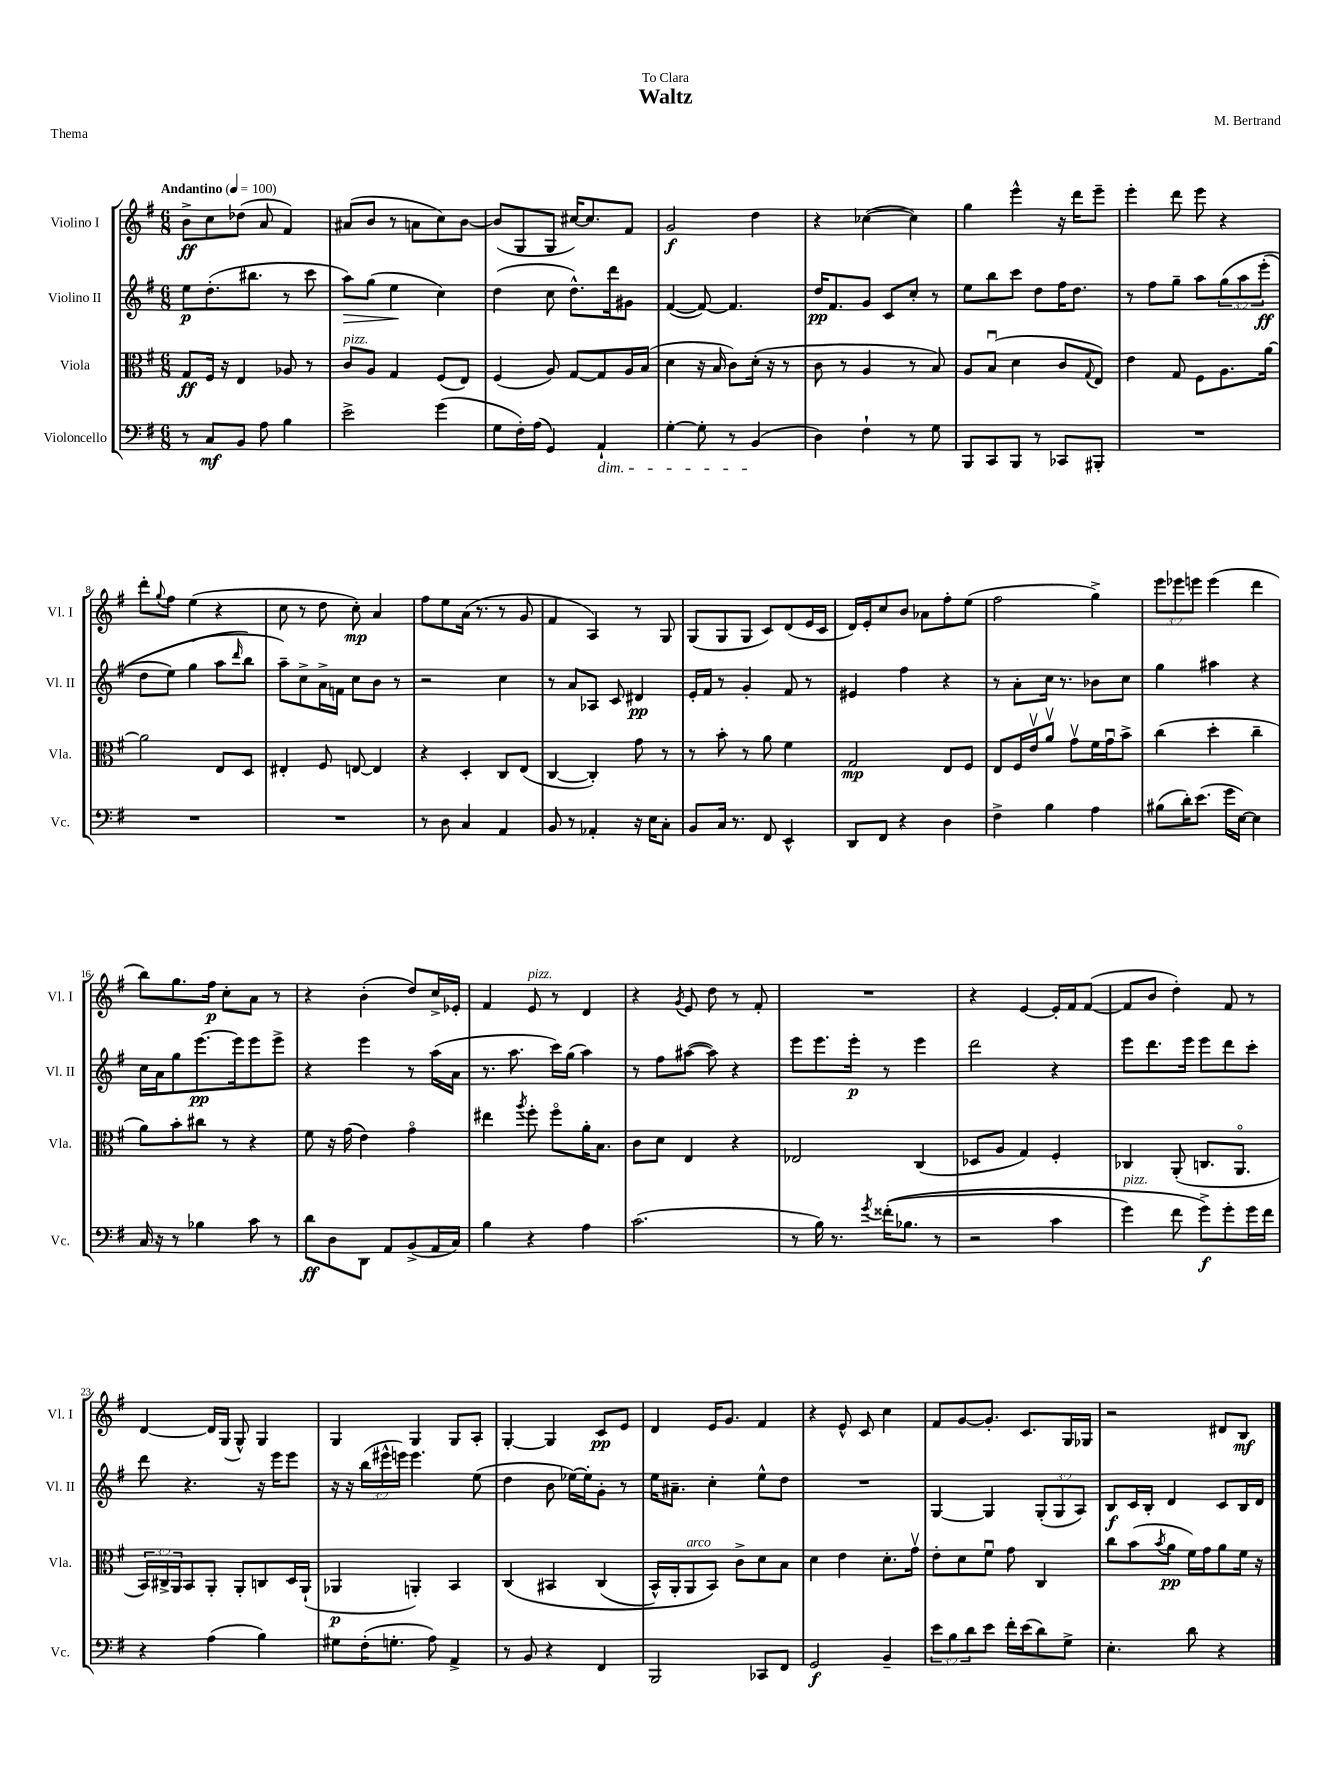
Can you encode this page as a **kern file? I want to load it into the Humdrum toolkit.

**kern	**kern	**kern	**kern
*staff4	*staff3	*staff2	*staff1
*clefF4	*clefC3	*clefG2	*clefG2
*k[f#]	*k[f#]	*k[f#]	*k[f#]
*M6/8	*M6/8	*M6/8	*M6/8
*MM100	*MM100	*MM100	*MM100
8r	8G	8ee	8b^
8C	16F#	(8.dd'	8cc
.	16r	.	.
8BB	4E	.	(8dd-
.	.	8.bb#	.
8A	.	.	8a
4B	8A-	8r	4f#)
.	8r	8ccc	.
=	=	=	=
2e^	8c	8aa)	(8a#
.	8A	(8gg	8b
.	4G	4ee	8r
.	.	.	8a
(4g	(8F#	4cc)	8cc)
.	8E)	.	[8b
=	=	=	=
8G	(4F#	(4dd	(8b]
16F#')	.	.	8G
(16A	.	.	.
4GG)	8A)	8cc	8G
.	[8G	8.dd^^)	[16cc#)
.	.	.	8.cc#]
4AA`	8G]	.	.
.	.	16ddd	.
.	16A	8g#	8f#
.	(16B	.	.
=	=	=	=
[4G'	4d	([4f#	2g
8G']	16r	8f#_)	.
.	16B	.	.
8r	8c)	4.f#]	.
(4BB	(16d'	.	4dd
.	16r	.	.
.	8r	.	.
=	=	=	=
4D)	8c	16dd	4r
.	.	8.f#	.
.	8r	.	.
4F#`	4A	8g	([4cc-
.	.	8c	.
8r	8r	8cc'	4cc-])
8G	8B)	8r	.
=	=	=	=
8BBB	8A	8ee	4gg
8CC	(8Bu	8bb	.
8BBB	4d	8ccc	4eee^^
8r	.	8dd	.
8CC-	8c	16ff#	16r
.	.	8.dd	16ddd
.	8qqG	.	.
8BBB#'	8E)	.	8eee~
=	=	=	=
2.r	4e	8r	4eee'
.	.	8ff#	.
.	8G	8gg~	8ddd
.	8F#	8aa	8eee
.	8.A	&(12gg	4r
.	.	12aa	.
.	.	(12eee'	.
.	[16a	.	.
=	=	=	=
2.r	2a]	8dd	8ddd'
.	.	.	8qqgg
.	.	8ee)	8ff#
.	.	(4gg	(4ee
.	8E	8aa	4r
.	.	16qqddd	.
.	8D	8bb&)	.
=	=	=	=
2.r	4E#'	8aa~)	8cc
.	.	8cc^	8r
.	8F#	16a^	8dd
.	.	16f	.
.	[8E	8cc	8cc')
.	4E]	8b	4a
.	.	8r	.
=	=	=	=
8r	4r	2r	8ff#
8D	.	.	8ee
4C	4D'	.	(16a
.	.	.	8.r
4AA	8C	4cc	8r
.	(8E	.	8g
=	=	=	=
8BB	[4C	8r	4f#
8r	.	8a	.
4AA-'	4C'])	8A-	4A)
.	.	8c	.
16r	8g	4d#	8r
16E	.	.	.
8C'	8r	.	8G
=	=	=	=
8BB	8r	16e'	(8G
.	.	16f#	.
16C	8b'	8r	8G
8.r	.	.	.
.	8r	4g'	8G
8FF#	8a	.	8c)
4EE^^	4f#	8f#	(8d
.	.	8r	16e
.	.	.	16c
=	=	=	=
8DD	2G	4e#	16d)
.	.	.	16e'
8FF#	.	.	8cc
4r	.	4ff#	8b
.	.	.	8a-
4D	8E	4r	8ff#'
.	8F#	.	(8ee
=	=	=	=
4F#^	8E	8r	2ff#
.	16F#	8a'	.
.	16ev	.	.
4B	8av	16cc	.
.	.	8.r	.
.	8gv	.	.
4A	16f#	8b-	4gg^)
.	16gu	.	.
.	8b^	8cc	.
=	=	=	=
(8B#	(4cc	4gg	12eee
.	.	.	12eee-
16d')	.	.	.
.	.	.	12eee
(8.e	.	.	.
.	4dd'	4aa#	(4eee
16g	.	.	.
[16E)	.	.	.
4E]	4cc~	4r	4ddd
=	=	=	=
16C	8a)	16cc	8bb)
16r	.	16a	.
8r	8b'	8gg	8.gg
4B-	8cc#	[8.eee	.
.	.	.	16ff#
.	8r	.	8cc'
.	.	16eee]	.
8c	4r	8eee	8a
8r	.	8eee^	8r
=	=	=	=
8d	8f#	4r	4r
8D	16r	.	.
.	(16g	.	.
8DD	4e)	4eee	(4b'
8AA	.	.	.
(8BB^	4go	8r	8dd)
16AA	.	(16aa	16cc^
16C)	.	16a	16e-'
=	=	=	=
4B	4ee#	8.r	4f#
.	.	8.aa	.
.	8qaa	.	.
4r	8ff#'	.	8e
.	8ff#o	16ccc)	8r
.	.	(16gg	.
4A	16a'	4aa)	4d
.	8.B	.	.
=	=	=	=
(2.c	8c	8r	4r
.	8d	8ff#	.
.	.	.	8qg
.	4E	([8aa#	8e
.	.	8aa#])	8dd
.	4r	4r	8r
.	.	.	8f#'
=	=	=	=
8r	2E-	8eee	2.r
16B)	.	8.eee	.
8.r	.	.	.
.	.	16eee'	.
8qg	.	.	.
&((16f##'	.	8r	.
8.B-	.	.	.
.	(4C	4eee	.
8r	.	.	.
=	=	=	=
2r	8D-	2ddd	4r
.	8A	.	.
.	4G)	.	[4e
4c	4F#'	4r	16e']
.	.	.	16f#
.	.	.	([8f#
=	=	=	=
4g)	4C-	8eee	8f#]
.	.	8.ddd	8b
8f#	(8AA'	.	4dd')
.	.	16eee	.
8g^&)	8.C	8eee	.
8g'	.	8ddd	8f#
.	8.AAo	.	.
16g	.	8ccc'	8r
16f#	.	.	.
=	=	=	=
4r	24BB)	8ddd	[4d
.	24C#^	.	.
.	24AA	.	.
.	8BB	4.r	.
(4A	8AA'	.	16d]
.	.	.	(16G
.	8AA'	.	8G^^)
4B)	8C	16r	4G
.	.	16eee	.
.	16D	8eee	.
.	(16AA`	.	.
=	=	=	=
8G#	4AA-	16r	4G
.	.	16r	.
(16F#'	.	(24bb	.
.	.	24eee#^^	.
8.G'	.	.	.
.	.	24eee)	.
.	4AA')	4.eee	4G
8A)	.	.	.
4AA^	4BB	.	8G
.	.	(8ee	8A'
=	=	=	=
8r	&(4C	4dd	[4G'
8BB	.	.	.
4r	4BB#	8b	4G]
.	.	[16ee-)	.
.	.	16ee-']	.
4FF#	(4C	8g'	8c
.	.	8r	8e
=	=	=	=
2BBB	16BB^^)	16ee	4d
.	16AA'	8.a#~	.
.	8AA	.	.
.	8BB&)	4cc'	16e
.	.	.	8.g
.	8c^	.	.
8CC-	8d	8ee^^	4f#
8FF#	8B	8dd	.
=	=	=	=
2GG	4d	2.r	4r
.	4e	.	8e^^
.	.	.	8c
4BB~	8.d'	.	4cc
.	16gv	.	.
=	=	=	=
12e	8e'	[4G	8f#
12B	.	.	.
.	8d	.	[8g
12d	.	.	.
8e	8f#u	4G]	8.g']
16f#'	8g	.	.
(16e	.	.	8.c
8d)	4C	(12G'	.
.	.	12G	.
8G^	.	.	16G
.	.	12A)	.
.	.	.	16G-
=	=	=	=
4.E'	8cc	8B	2r
.	(8b	16c	.
.	.	16B'	.
.	8qb	.	.
.	8a	4d	.
8d	16f#)	.	.
.	16g	.	.
4r	8a	8c	8d#
.	16f#	16B	8B
.	16r	16d	.
==	==	==	==
*-	*-	*-	*-
